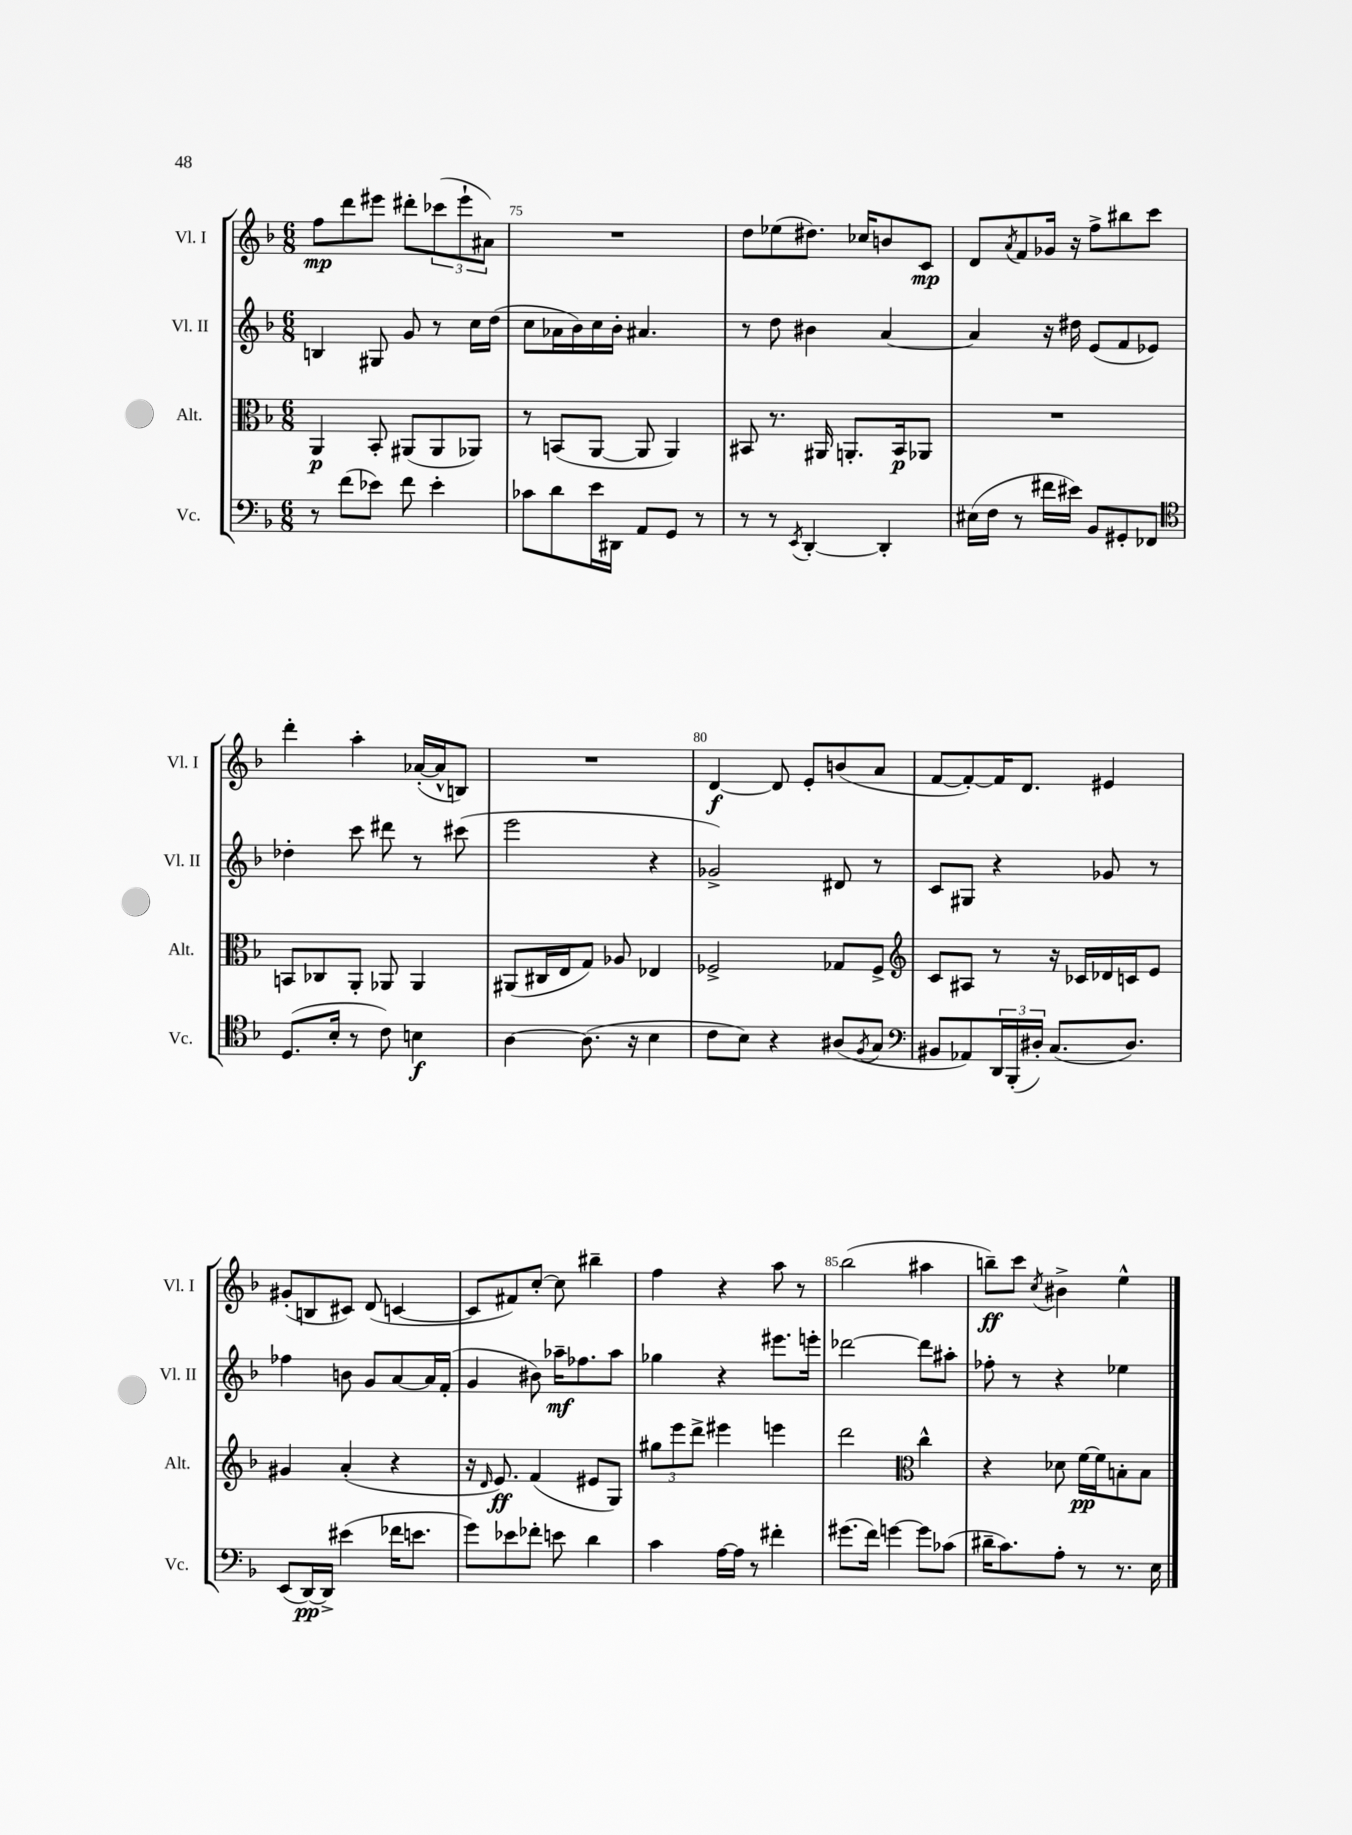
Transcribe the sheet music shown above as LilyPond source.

<<
\new StaffGroup <<
\new Staff = "s0" \with { instrumentName = "Vl. I" shortInstrumentName = "Vl. I" } {
    \clef treble \key f \major \numericTimeSignature \time 6/8
    f''8\mp d'''8 eis'''8 dis'''8-. \tuplet 3/2 { ces'''8( eis'''8-! ais'8) } |
    R2. |
    d''8 ees''8( dis''8.) ces''16 b'8 c'8\mp |
    d'8 \acciaccatura { a'8 } f'8 ges'16 r16 f''8-> bis''8 c'''8 |
    d'''4-. a''4-. aes'16~-.( aes'16-^ b8) |
    R2. |
    d'4~\f d'8 e'8-. b'8( a'8 |
    f'8~ f'8~-.) f'16 d'8. eis'4 |
    gis'8-.( b8 cis'8) d'8( c'4~ |
    c'8 fis'8) c''8~-. c''8 bis''4-- |
    f''4 r4 a''8 r8 |
    bes''2( ais''4 |
    b''8--\ff) c'''8 \acciaccatura { c''8 } bis'4-> e''4-^ \bar "|." |
}
\new Staff = "s1" \with { instrumentName = "Vl. II" shortInstrumentName = "Vl. II" } {
    \clef treble \key f \major \numericTimeSignature \time 6/8
    b4 gis8 g'8 r8 c''16 d''16( |
    c''8 aes'16 bes'16) c''16 bes'16-. ais'4. |
    r8 d''8 bis'4 a'4~ |
    a'4 r16 dis''16 e'8( f'8 ees'8) |
    des''4-. c'''8 dis'''8 r8 cis'''8( |
    e'''2 r4 |
    ges'2->) dis'8 r8 |
    c'8 gis8 r4 ges'8 r8 |
    fes''4 b'8 g'8 a'8~ a'16 f'16-.( |
    g'4 bis'8) aes''16--\mf fes''8. aes''8 |
    ges''4 r4 eis'''8. e'''16-. |
    des'''2~ des'''8 ais''8-. |
    fes''8-. r8 r4 ees''4 \bar "|." |
}
\new Staff = "s2" \with { instrumentName = "Alt." shortInstrumentName = "Alt." } {
    \clef alto \key f \major \numericTimeSignature \time 6/8
    a,4\p bes,8-. ais,8( ais,8 aes,8) |
    r8 b,8( a,8~ a,8 a,4) |
    bis,8 r8. ais,16 a,8.-. bis,16\p aes,8 |
    R2. |
    b,8 ces8 a,8-. aes,8 aes,4 |
    ais,8( cis16 e16 g8) aes8 ees4 |
    fes2-> ges8 fes8-> |
    \clef treble c'8 ais8 r8 r16 ces'16 des'16 c'16 e'8 |
    gis'4 a'4-.( r4 |
    r16 \grace { d'16 } e'8.\ff) f'4( eis'8 g8) |
    \tuplet 3/2 { gis''8 e'''8 d'''8-> } eis'''4 e'''4 |
    d'''2 \clef alto c''4-^ |
    r4 des'8 f'16~\pp f'16 b8-. b8 \bar "|." |
}
\new Staff = "s3" \with { instrumentName = "Vc." shortInstrumentName = "Vc." } {
    \clef bass \key f \major \numericTimeSignature \time 6/8
    r8 f'8( ees'8) f'8 ees'4-. |
    ces'8 d'8 e'16 dis,16 a,8 g,8 r8 |
    r8 r8 \acciaccatura { e,8 } d,4~-. d,4-. |
    eis16( f16 r8 fis'16 eis'16) bes,8 gis,8-. fes,8 |
    \clef tenor d8.( bes16-. r8 c'8) b4\f |
    a4~ a8.( r16 bes4 |
    c'8 bes8) r4 ais8( \acciaccatura { f8 } g8 |
    \clef bass bis,8 aes,8) \tuplet 3/2 { d,16 bes,,16-.( dis16-.) } c8.( dis8.) |
    e,8( d,16~\pp) d,16-> eis'4( fes'16 e'8. |
    g'8) ees'8 fes'8-. e'8 d'4 |
    c'4 a16~ a16 r8 fis'4-. |
    gis'8.( f'16) g'4~ g'8 ces'8( |
    dis'16-- c'8.) a8-. r8 r8. e16 \bar "|." |
}
>>
>>
\layout { \context { \Score currentBarNumber = #74 \override BarNumber.break-visibility = ##(#f #t #t) barNumberVisibility = #(every-nth-bar-number-visible 5) } }
